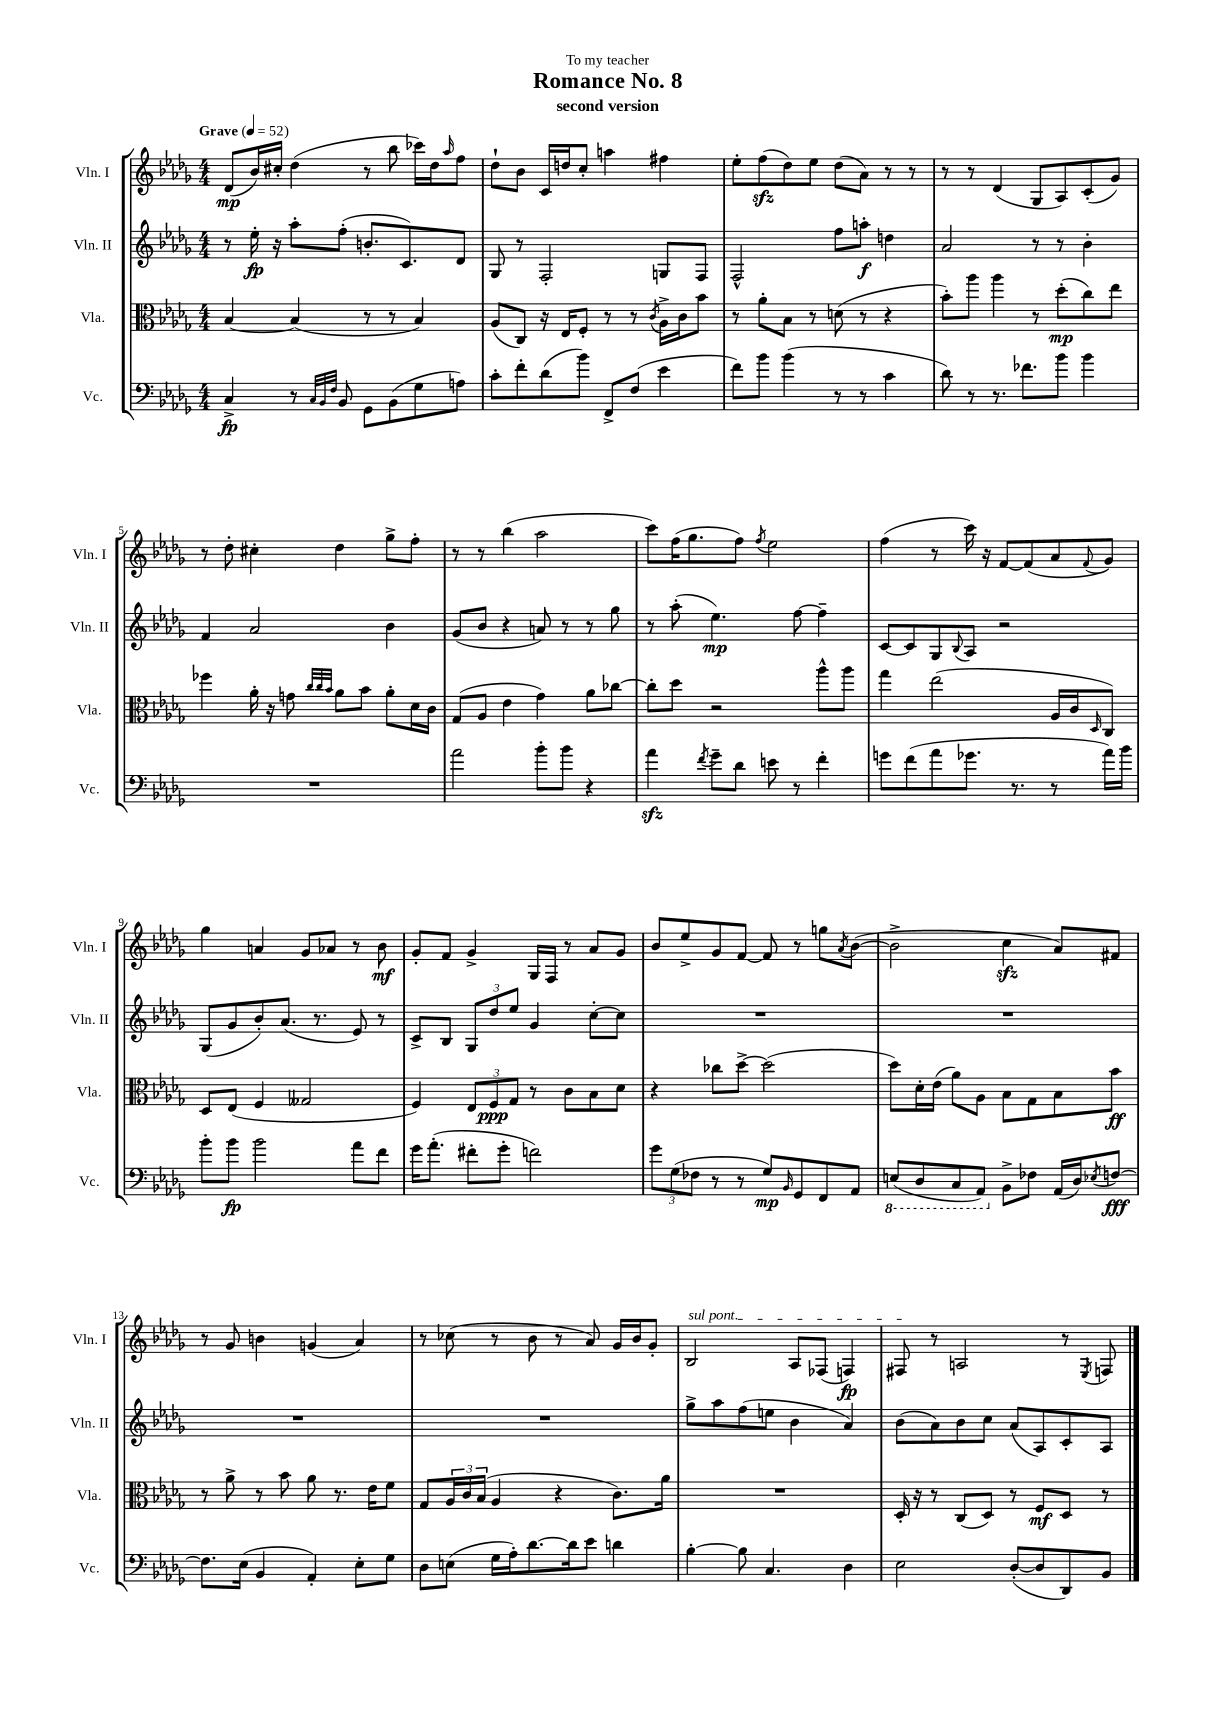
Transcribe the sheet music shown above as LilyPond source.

\header { title = "Romance No. 8" subtitle = "second version" dedication = "To my teacher" }
<<
\new StaffGroup <<
\new Staff = "s0" \with { instrumentName = "Vln. I" shortInstrumentName = "Vln. I" } {
    \clef treble \key des \major \numericTimeSignature \time 4/4 \tempo "Grave" 4 = 52
    des'8\mp( bes'16) cis''16-. des''4( r8 bes''8 ces'''16) des''16 \grace { aes''16 } f''8 |
    des''8-! bes'8 c'16 d''16 c''8-. a''4 fis''4 |
    ees''8-. f''8\sfz( des''8) ees''8 des''8( aes'8) r8 r8 |
    r8 r8 des'4( ges8 aes8) c'8-.( ges'8) |
    r8 des''8-. cis''4-. des''4 ges''8-> f''8-. |
    r8 r8 bes''4( aes''2 |
    c'''8) f''16( ges''8. f''8) \acciaccatura { f''8 } ees''2 |
    f''4( r8 c'''16) r16 f'8~ f'8( aes'8 \appoggiatura { f'8 } ges'8) |
    ges''4 a'4 ges'8 aes'8 r8 bes'8\mf |
    ges'8-. f'8 ges'4-> ges16 f16 r8 aes'8 ges'8 |
    bes'8 ees''8-> ges'8 f'8~ f'8 r8 g''8 \acciaccatura { aes'8 } bes'8~( |
    bes'2-> c''4\sfz aes'8) fis'8 |
    r8 ges'8 b'4 g'4( aes'4) |
    r8 ces''8( r8 bes'8 r8 aes'8) ges'16 bes'16 ges'8-. |
    \once \override TextSpanner.bound-details.left.text = \markup { \italic "sul pont." } bes2\startTextSpan aes8 fes8( f4\fp) |
    fis8\stopTextSpan r8 a2 r8 \acciaccatura { ees8 } f8 \bar "|." |
}
\new Staff = "s1" \with { instrumentName = "Vln. II" shortInstrumentName = "Vln. II" } {
    \clef treble \key des \major \numericTimeSignature \time 4/4
    r8 ees''16-.\fp r16 aes''8-. f''8-.( b'8.-. c'8.) des'8 |
    ges8 r8 f2-. g8 f8 |
    f2-^ f''8 a''8-.\f d''4 |
    aes'2 r8 r8 bes'4-. |
    f'4 aes'2 bes'4 |
    ges'8( bes'8 r4 a'8) r8 r8 ges''8 |
    r8 aes''8-.( ees''4.\mp) f''8~ f''4-- |
    c'8~ c'8 ges8 \appoggiatura { bes8 } aes8 r2 |
    ges8( ges'8 bes'8-.) aes'8.( r8. ees'8) r8 |
    c'8-> bes8 \tuplet 3/2 { ges8 des''8 ees''8 } ges'4 c''8~-. c''8 |
    R1 |
    R1 |
    R1 |
    R1 |
    ges''8-> aes''8 f''8( e''8 bes'4 aes'4) |
    bes'8( aes'8) bes'8 c''8 aes'8( aes8) c'8-. aes8 \bar "|." |
}
\new Staff = "s2" \with { instrumentName = "Vla." shortInstrumentName = "Vla." } {
    \clef alto \key des \major \numericTimeSignature \time 4/4
    bes4~ bes4( r8 r8 bes4) |
    aes8( c8) r16 ees16 f8-. r8 r8 \acciaccatura { c'8 } aes16-> c'16 bes'8 |
    r8 aes'8-. bes8 r8 d'8( r8 r4 |
    bes'8-.) aes''8 aes''4 r8 des''8-.\mp( c''8) ees''8 |
    fes''4 aes'16-. r16 g'8 \grace { c''32 c''32 bes'32 } aes'8 bes'8 aes'8-. des'16 c'16 |
    ges8( aes8 ees'4 ges'4) aes'8 ces''8~ |
    ces''8-. des''8 r2 aes''8-^ aes''8 |
    ges''4 ees''2( aes16 c'16 \grace { des16 } c8) |
    des8 ees8( f4 geses2 |
    f4) \tuplet 3/2 { ees8 f8\ppp ges8 } r8 c'8 bes8 des'8 |
    r4 ces''8 des''8~-> des''2( |
    des''8) des'16-. ees'16( aes'8) aes8 bes8 ges8 bes8 bes'8\ff |
    r8 aes'8-> r8 bes'8 aes'8 r8. ees'16 f'8 |
    ges8 \tuplet 3/2 { aes16 c'16 bes16( } aes4 r4 c'8.) aes'16 |
    R1 |
    des16-. r16 r8 c8( des8) r8 f8\mf des8 r8 \bar "|." |
}
\new Staff = "s3" \with { instrumentName = "Vc." shortInstrumentName = "Vc." } {
    \clef bass \key des \major \numericTimeSignature \time 4/4
    c4->\fp r8 \grace { c32 bes,32 f32 } bes,8 ges,8 bes,8( ges8 a8) |
    c'8-. f'8-. des'8( bes'8) f,8-> f8( ees'4 |
    f'8) bes'8 bes'4( r8 r8 c'4 |
    des'8) r8 r8. fes'8. bes'8 bes'4 |
    R1 |
    aes'2 bes'8-. bes'8 r4 |
    aes'4\sfz \acciaccatura { f'8 } ges'8-- des'8 e'8 r8 f'4-. |
    g'8 f'8( aes'8 ges'8. r8. r8 aes'16) bes'16 |
    bes'8-. bes'8\fp bes'2 aes'8 f'8 |
    ges'16 aes'8.-.( fis'8-. ges'8-. f'2) |
    \tuplet 3/2 { ges'8 ges8( fes8 } r8 r8 ges8\mp) \grace { bes,16 } ges,8 f,8 aes,8 |
    \ottava #-1 e,8( des,8 c,8 aes,,8) \ottava #0 bes,8-> fes8 aes,16( des16) \acciaccatura { ees!8 } f8~\fff |
    f8. ees16( bes,4 aes,4-.) ees8-. ges8 |
    des8 e8( ges16 aes16-.) des'8.~ des'16 ees'8 d'4 |
    bes4~-. bes8 c4. des4 |
    ees2 des8~-.( des8 des,8) bes,8 \bar "|." |
}
>>
>>
